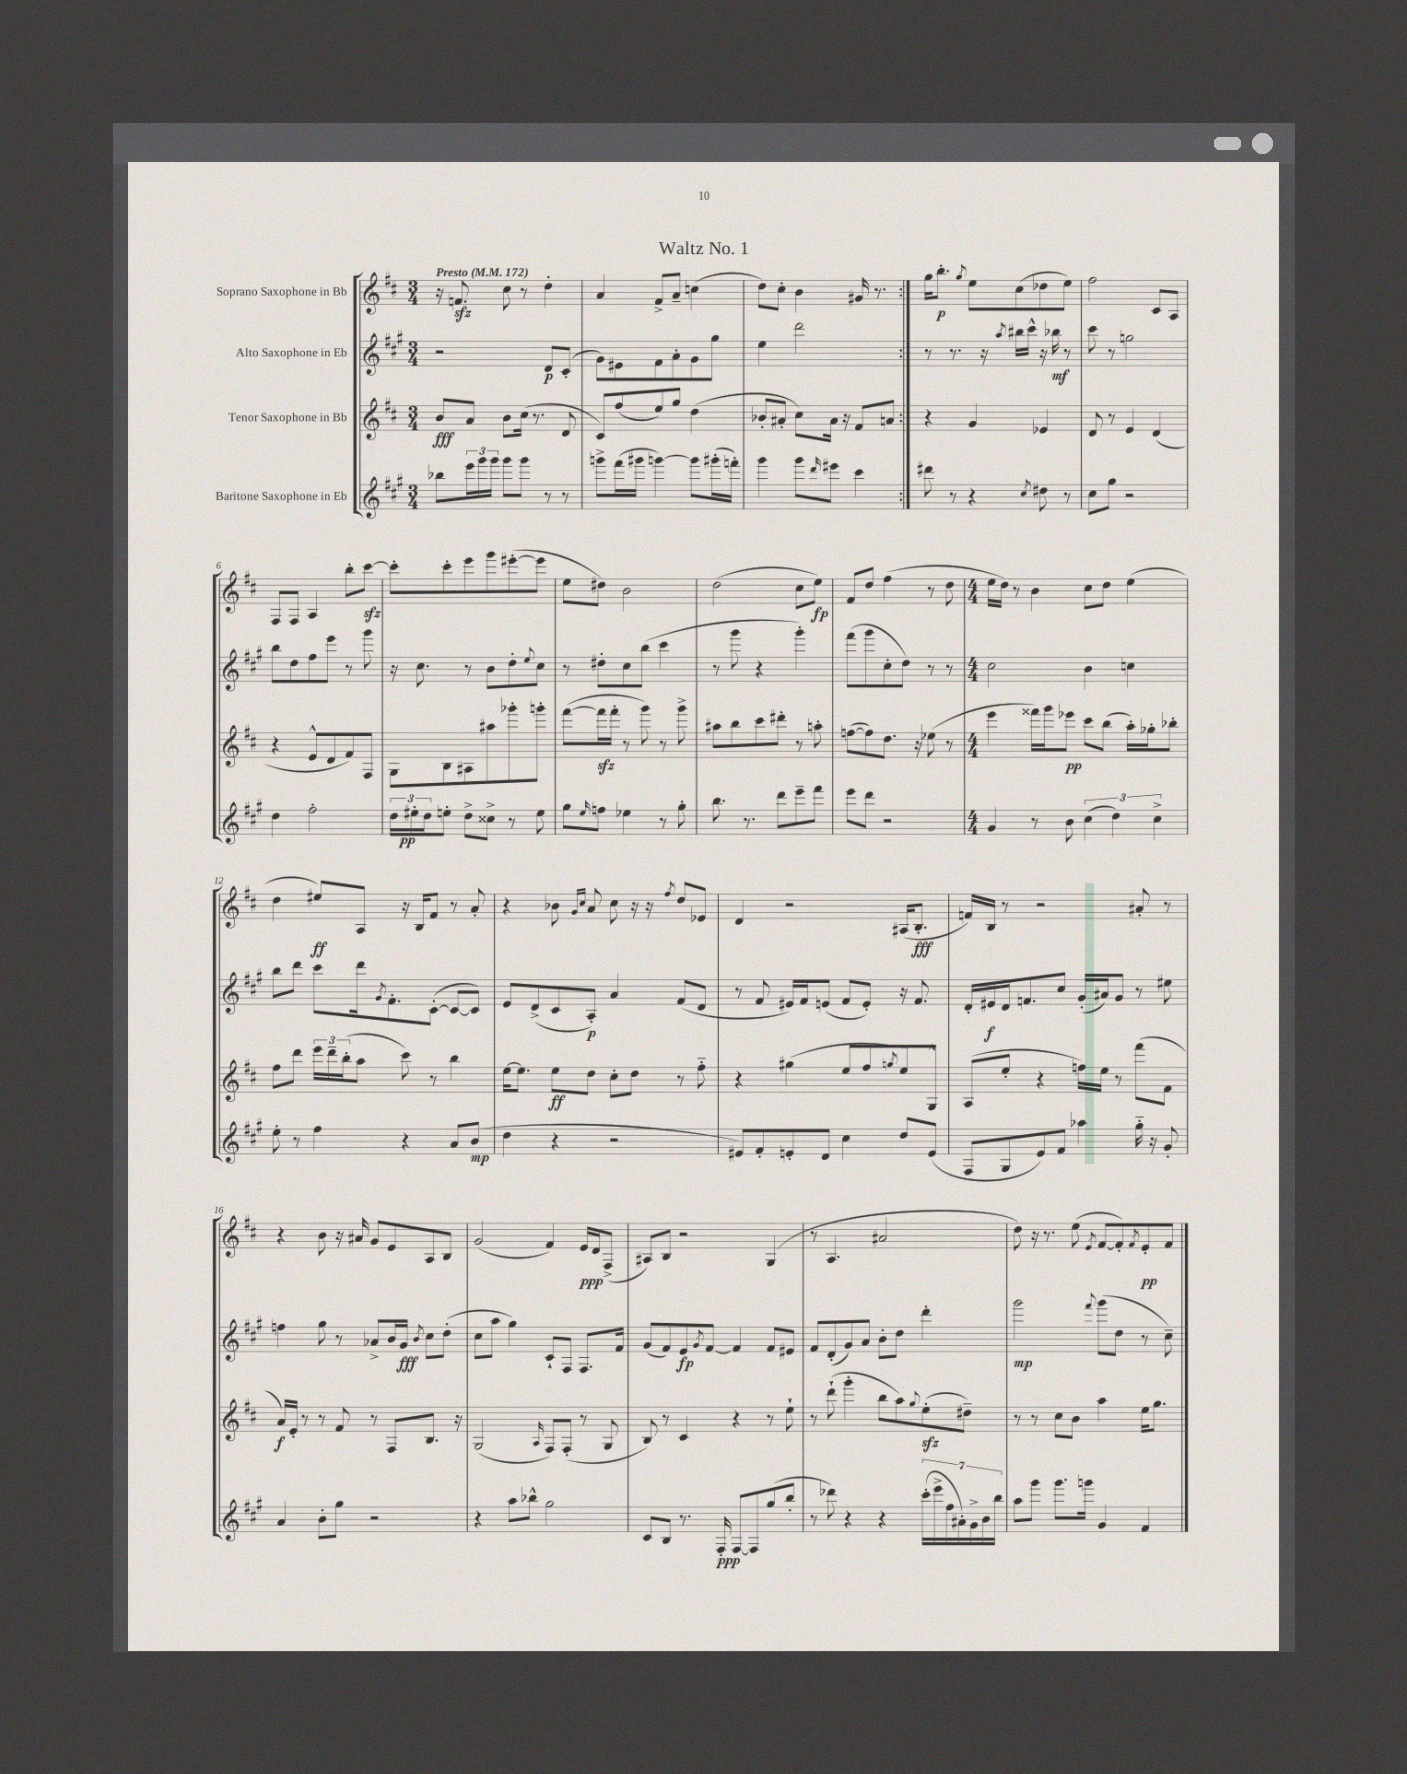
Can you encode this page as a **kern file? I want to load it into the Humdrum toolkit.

**kern	**kern	**kern	**kern
*staff4	*staff3	*staff2	*staff1
*clefG2	*clefG2	*clefG2	*clefG2
*k[f#c#g#]	*k[f#c#]	*k[f#c#g#]	*k[f#c#]
*M3/4	*M3/4	*M3/4	*M3/4
*MM172	*MM172	*MM172	*MM172
8bb-\L	8b/L	2r	16r
.	.	.	8.f/
24eee\L	8a/J	.	.
24ggg#\	.	.	.
24ggg#\JJ	.	.	.
8ggg#\L	8b\L	.	8cc#\
8ggg#\J	(16cc#\Jk	.	8r
.	8.r	.	.
8r	.	8d/L	4dd'\
8r	8d/	(8c#'/J	.
=	=	=	=
8ggg^\L	8c#/L)	8g#\L)	4a/
(16fff#\L	(8ff#/	8e#\	.
16ggg#\JJ	.	.	.
[4ggg\)	8ee/)	8f#\	8f#^/L
.	8gg/J	8a'\	8a~/J
8ggg\]L	(4dd\	8g#\	(4cc\
(16ggg#'\L	.	8gg#\J	.
16fff'\JJ)	.	.	.
=	=	=	=
4ggg#\	8b-'/L	4ee\	8dd\L)
.	8a#'/J	.	8cc#'\J
8ggg#\L	8cc#\L)	2ddd\	4b\
16qqddd/	.	.	.
8eee#\J	16a#\Jk	.	.
.	16r	.	.
4ccc#\	8f#/L	.	16g#/
.	.	.	8.r
.	8a/J	.	.
=:|!	=:|!	=:|!	=:|!
8ddd#\	4r	8r	16gg\LK
.	.	.	8.bb'\J
8r	.	8.r	.
.	.	.	8qgg/
4r	4g/	.	8ee\L
.	.	16r	.
.	.	8qaa/	.
.	.	16bb#\LL	(8cc#\
.	.	16ccc#^^\JJ	.
8qcc#/	.	.	.
8dd#\	4e-/	16r	8dd-\
.	.	16bb-\	.
8r	.	8r	8ee\J)
=	=	=	=
8cc#\L	8d/	8ccc#\	2ff#\
8gg#\J	8r	8r	.
2r	4e/	2gg\	.
.	(4d/	.	8c#/L
.	.	.	8A/J
=	=	=	=
4dd\	4r	8bb\L	8F#/L
.	.	8dd\	8F#/J
2ff#'\	8e^^/L	8ff#\	4A/
.	8d/	8eee\J	.
.	8f#/)	8r	8bb'\L
.	8F#/J	8ggg#\	[8ccc#\J
=	=	=	=
24dd\LL	8G\L	16r	8ccc#'\]L
24ee#'\	.	.	.
.	.	8.cc#\	.
24dd\J	.	.	.
8ee'\J	8B\	.	8ccc#'\
8dd^\L	8A#\	8r	8eee\
8cc##^\J	8aa#\	8b\L	8ggg\
8r	8ggg-'\	8dd'\	([8eee#'\
.	.	8qqee/	.
8ee\	8ggg'\J	8cc#\J	8eee#\]J
=	=	=	=
8gg#\L	([8fff#\L	8r	8ee\L
16qqee/	.	.	.
8ff\J	16fff#\]L	8dd#'\L	8dd#\J)
.	16fff#'\JJ	.	.
4ee-\	8r	8cc#\	2b\
.	8ggg\)	(8bb\J	.
8r	8r	4ccc#\	.
8gg#'\	8ggg^\	.	.
=	=	=	=
8.bb\	8aa#\L	8r	(2dd\
.	8bb\	8ggg#\	.
8.r	.	.	.
.	8ccc#\	4r	.
8ddd\L	8ddd#'\J	.	.
8eee~\	8r	4ggg#'\)	8cc#\L
8fff#\J	8aa'\	.	8ee\J)
=	=	=	=
8eee\L	([8ff\L	(8fff#\L	8f#/L
8ddd\J	8ff\])	8ggg#\	8dd/J
2r	8.dd\J	8cc#'\	(4ff#\
.	.	8dd\J)	.
.	16r	.	.
.	(8ee-\	8r	8r
.	8r	8r	8dd\
=	=	=	=
*M4/4	*M4/4	*M4/4	*M4/4
4g#/	4eee\	2cc#\	16ee\LL
.	.	.	16dd\JJ)
.	.	.	8r
8r	16fff##\LL)	.	4b\
.	16ggg\J	.	.
8b\	8eee-\J	.	.
(6cc#\	8ccc#\L	4b\	8cc#\L
.	(8bb\J	.	8dd\J
6dd\)	.	.	.
.	16aa'\LL)	4cc\	(4ee\
.	16gg-'\J	.	.
6cc#^\	.	.	.
.	8bb-'\J	.	.
=	=	=	=
8ee'\	8ff#\L	8bb\L	4dd\
8r	8ddd\J	8ddd\J	.
4ff#\	24eee\LL	8ccc#\L	8ee#/L)
.	24ddd~\	.	.
.	(24bb'\J	.	.
.	8aa\J	16ddd\k	8A/J
.	.	8qg#/	.
.	.	8.f#'\	.
4r	8ccc#\)	.	16r
.	.	.	16B/LK
.	8r	([8c#'\J	8f#/J
8a/L	4bb\	8c#/_L	8r
(8b/J	.	8c#/]J)	8a'/
=	=	=	=
4dd\	[16ee\LK	8e/L	4r
.	8.ee\]J	.	.
.	.	(8d^/	.
4r	8ee\L	8c#/	8b-\
.	.	.	16qqg/LL
.	.	.	16qqcc#/JJ
.	8dd\J	8A'/J)	8a/
2r	8cc#'\L	4a/	8cc#\
.	8dd\J	.	16r
.	.	.	16r
.	.	.	8qff#/
.	8r	(8f#/L	8dd/L
.	8ff#'~\	8d/J	8e-/J
=	=	=	=
8e#/L)	4r	8r	4d/
8f#'/	.	8f#/	.
8e'/	(4gg#\	16e#/LL)	2r
.	.	16f#/J	.
8d/J	.	(8e/J	.
4cc#\	8ee/L	8f#/L	.
.	8ff#/	8e'/J)	.
.	8qgg/	.	.
8dd/L	8ee/)	16r	(16A#/LK
.	.	8.f#/	8.B'/J
(8e/J	8G^^/J	.	.
=	=	=	=
8F#/L	(8A/L	16d'/LL	16f/LL)
.	.	16e#/	16B/JJ
8G#/	8ee'/J	16d/J	8r
.	.	8.f/	.
8e/)	4r	.	2r
8f#/J	.	8cc#/J	.
4aa-\	16ff\LL)	(16g#'/LL	.
.	16ee\JJ	16a#/J)	.
.	8r	8g#/J	.
16gg#'~\	(8fff#\L	8r	8a#'/
16r	.	.	.
8g#'/	8f#\J	8ee#\	8r
=	=	=	=
4a/	16a/LL)	4ff\	4r
.	16e'/JJ	.	.
.	8r	.	.
8b'\L	8r	8gg#\	8b\
8gg#\J	8f#/	8r	16r
.	.	.	16a#/
2r	8r	8a-^/L	8g/L
.	8F#/L	16b/L	8e/
.	.	16g#/JJ	.
.	.	8qb/	.
.	8.B/J	8cc#\L	8A/
.	.	(8dd'\J	8B/J
.	16r	.	.
=	=	=	=
4r	(2G/	8cc#\L	(2g/
.	.	8aa\J	.
8aa\L	.	4gg#\)	.
8bb-^^\J	.	.	.
.	16qqA/	.	.
2gg#\	8F#/L)	8c#`/L	4f#/)
.	(8F#'/J	8F#/J	.
.	8r	8.F#/L	16e/LL
.	.	.	16d/J
.	8G/	.	(8F#^/J
.	.	16f#/Jk	.
=	=	=	=
8c#/L	8B/)	(8g#/L	8A#/L)
8B/J	8r	8f#/)	8B/J
8.r	4c#/	8e/	2r
.	.	8qg#/	.
.	.	[8f#/J	.
16F#'/	.	.	.
[8F#/L	4r	4f#/]	.
8F#/]	.	.	.
(8gg#/	8r	8f#/L	(4G/
8bb'/J	8ee`\	8e#/J	.
=	=	=	=
8r	8r	8f#/L	8r
8ddd-\)	(8ddd`\	(8d'/	4.A/
4r	4ggg'\	8g#/)	.
.	.	8a/J	.
4r	8bb\L	8b'\L	2a#/
.	8aa\)	8dd\J	.
.	8qqgg/	.	.
(28ccc#'\LL	(8ee'\	4ddd'\	.
28eee^\	.	.	.
28ff#\	.	.	.
28a#'\)	.	.	.
.	8dd#~\J)	.	.
28g#^\	.	.	.
28b\	.	.	.
28bb\JJ	.	.	.
=	=	=	=
8aa\L	8r	2ggg#\	8dd\)
8ggg#\J	8r	.	16r
.	.	.	8.r
8.ggg#\L	8cc#\L	.	.
.	8b\J	.	(8ee\
16ggg\Jk	.	.	.
.	.	8qqfff#/	8qe/
4g#/	4aa\	(8ggg#\L	[8f#/L
.	.	8dd\J	8f#'/])
.	.	.	8qf#/
4f#/	16ee\LK	8r	8e'/
.	8.gg\J	.	.
.	.	8cc#~\)	8f#/J
==	==	==	==
*-	*-	*-	*-
